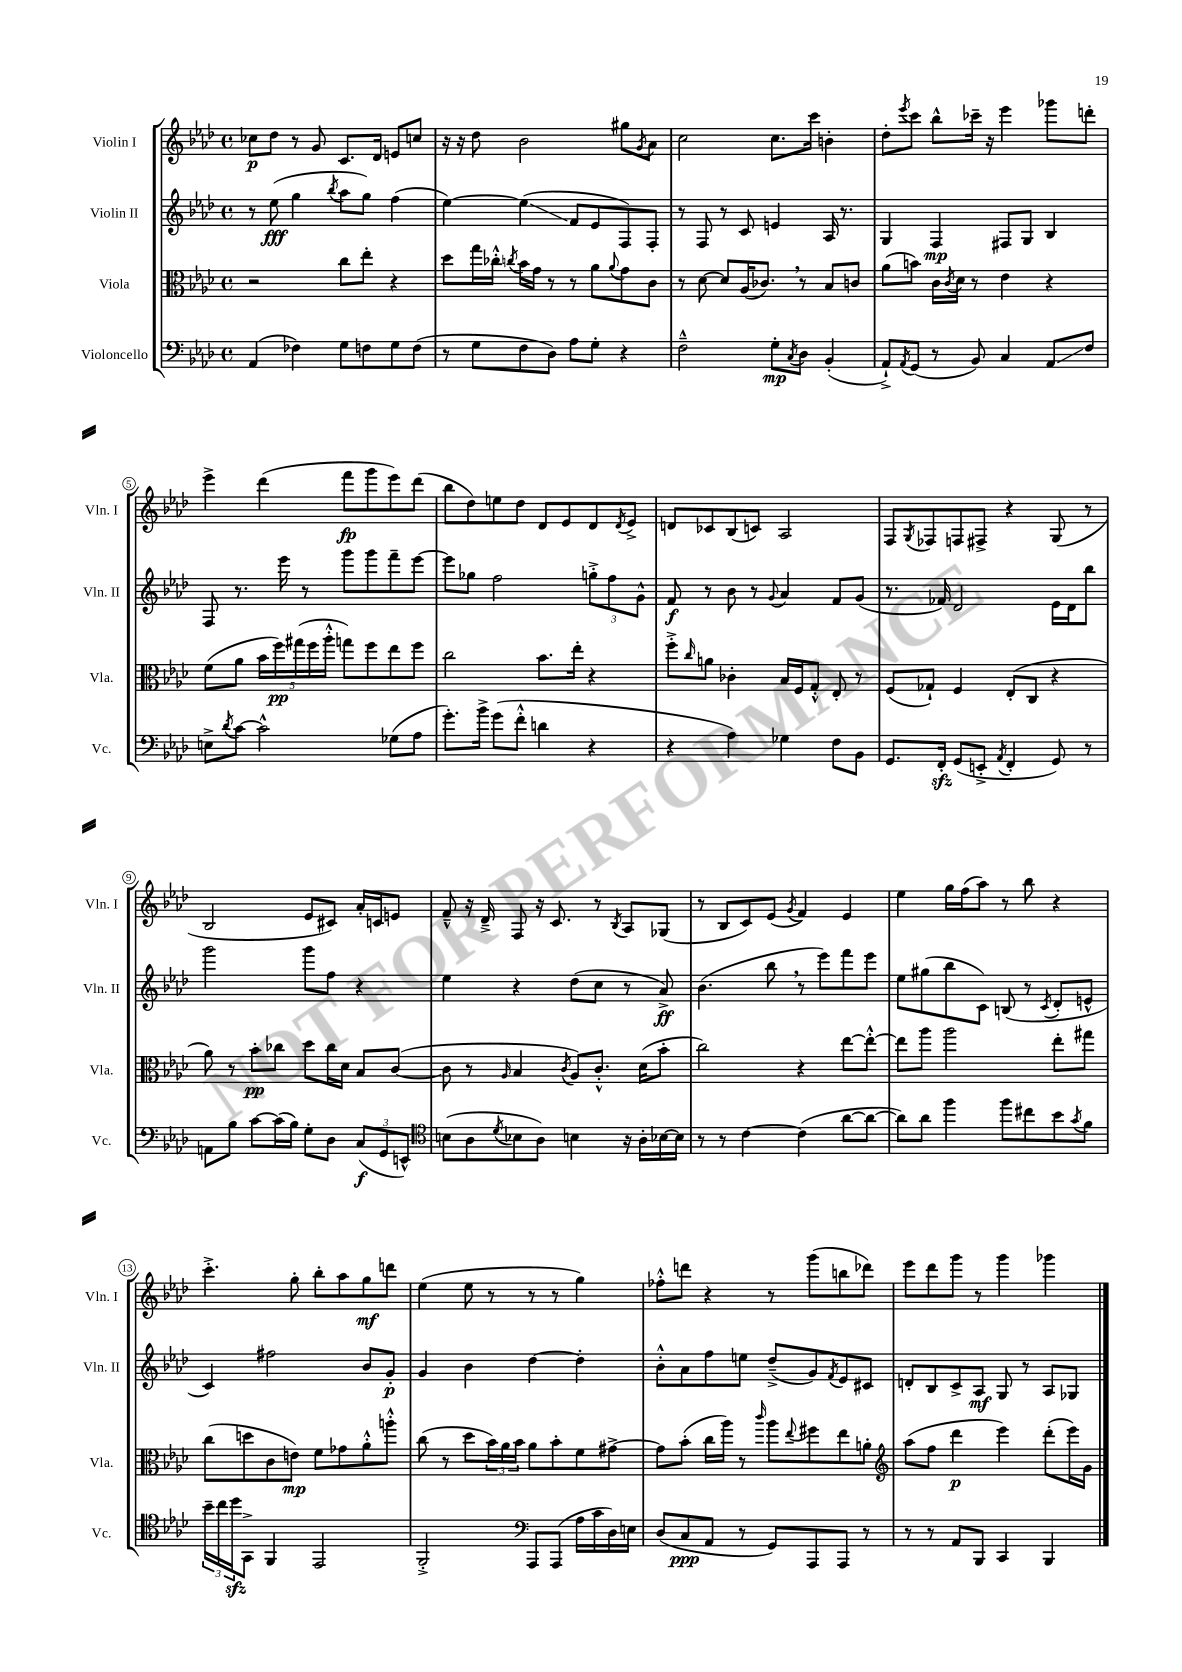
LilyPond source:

<<
\new StaffGroup <<
\new Staff = "s0" \with { instrumentName = "Violin I" shortInstrumentName = "Vln. I" } {
    \clef treble \key aes \major \defaultTimeSignature \time 4/4
    ces''8\p des''8 r8 g'8 c'8. des'16 e'8 c''8 |
    r16 r16 des''8 bes'2 gis''8 \acciaccatura { g'8 } aes'8 |
    c''2 c''8. c'''16 b'4-. |
    des''8-. \acciaccatura { ees'''8 } c'''8 bes''8-^ ces'''16-- r16 ees'''4 ges'''8 d'''8-. |
    ees'''4-> des'''4( f'''8\fp g'''8 ees'''8) des'''8( |
    bes''8 des''8) e''8 des''8 des'8 ees'8 des'8 \acciaccatura { des'8 } ees'8-> |
    d'8 ces'8 bes8( c'8) aes2 |
    f8 \acciaccatura { g8 } fes8 f8 fis8-> r4 g8( r8 |
    bes2 ees'8 cis'8) aes'16-. c'16 e'8 |
    f'8---^ r16 des'16---> f8 r16 c'8. r8 \acciaccatura { bes8 } aes8 ges8( |
    r8 bes8 c'8) ees'8( \acciaccatura { g'8 } f'4) ees'4 |
    ees''4 g''16 f''16( aes''8) r8 bes''8 r4 |
    c'''4.-.-> g''8-. bes''8-. aes''8 g''8\mf d'''8 |
    ees''4( ees''8 r8 r8 r8 g''4) |
    fes''8-.-^ d'''8 r4 r8 g'''8( b''8 des'''8) |
    ees'''8 des'''8 g'''8 r8 g'''4 ges'''4 \bar "|." |
}
\new Staff = "s1" \with { instrumentName = "Violin II" shortInstrumentName = "Vln. II" } {
    \clef treble \key aes \major \defaultTimeSignature \time 4/4
    r8 ees''8\fff( g''4 \acciaccatura { bes''8 } aes''8 g''8) f''4( |
    ees''4~) ees''4\glissando( f'8 ees'8 f8) f8-. |
    r8 f8 r8 c'8 e'4 aes16 r8. |
    g4 f4\mp fis8 g8 bes4 |
    f8 r8. ees'''16 r8 g'''8 g'''8 f'''8-- ees'''8~ |
    ees'''8 ges''8 f''2 \tuplet 3/2 { g''8-.-> f''8 g'8-^ } |
    f'8\f r8 bes'8 r8 \appoggiatura { g'8 } aes'4 f'8 g'8( |
    r8. fes'16) des'2 ees'16 des'16 bes''8 |
    g'''2 g'''8 f''8 r4 |
    ees''4 r4 des''8( c''8 r8 aes'8->\ff) |
    bes'4.( bes''8 \breathe r8 ees'''8) f'''8 ees'''8 |
    ees''8 gis''8( bes''8 c'8) b8( r8 \acciaccatura { c'8 } des'8-. e'8-^ |
    c'4) fis''2 bes'8 g'8-.\p |
    g'4 bes'4 des''4~ des''4-. |
    bes'8-.-^ aes'8 f''8 e''8 des''8--->( g'8) \acciaccatura { f'8 } ees'8 cis'8 |
    d'8-. bes8 c'8-> aes8\mf g8 r8 aes8 ges8 \bar "|." |
}
\new Staff = "s2" \with { instrumentName = "Viola" shortInstrumentName = "Vla." } {
    \clef alto \key aes \major \defaultTimeSignature \time 4/4
    r2 c''8 ees''8-. r4 |
    des''8 g''16 ces''16-.-^ \acciaccatura { c''8 } bes'16 g'16 r8 r8 aes'8 \appoggiatura { aes'8 } g'8 c'8 |
    r8 des'8~ des'8 aes16( ces'8.) \breathe r8 bes8 c'8 |
    aes'8( b'8) c'16 \acciaccatura { c'8 } des'16 r8 ees'4 r4 |
    f'8( aes'8 \tuplet 5/4 { bes'16 f''16\pp) gis''16( f''16 aes''16-.-^ } g''8) f''8 ees''8 f''8 |
    c''2 bes'8. ees''16-. r4 |
    f''8-.-> \grace { c''16 } a'8 ces'4-. bes16 f16 g8-.-^ ees8-. r8 |
    f8( ges8-!) f4 ees8-.( c8 r4 |
    aes'8) r8 bes'8-.\pp ces''8 des''8 ces''16 des'16 bes8 c'8~( |
    c'8 r8 \grace { aes16 } bes4 \acciaccatura { c'8 } aes8) c'8.-.-^ des'16( bes'8-. |
    c''2) r4 ees''8~ ees''8~-.-^ |
    ees''8 aes''8 aes''2 ees''8-. gis''8 |
    c''8( d''8 c'8 e'8\mp) f'8 ges'8 aes'8-.-^ a''8-.-^ |
    c''8( r8 des''8 \tuplet 3/2 { bes'16) aes'16 bes'16 } aes'8 bes'8-. f'8 gis'8~-> |
    gis'8 bes'8-.( c''16 aes''16) r8 \grace { c'''16 } aes''8 \appoggiatura { ees''8 } fis''8 ees''8 a'8-. |
    \clef treble aes''8( f''8 des'''4\p ees'''4) des'''8-.( ees'''16) g'16 \bar "|." |
}
\new Staff = "s3" \with { instrumentName = "Violoncello" shortInstrumentName = "Vc." } {
    \clef bass \key aes \major \defaultTimeSignature \time 4/4
    aes,4( fes4) g8 f8 g8 f8( |
    r8 g8 f8 des8) aes8 g8-. r4 |
    f2---^ g8-.\mp \acciaccatura { c8 } des8 bes,4-.( |
    aes,8-!->) \acciaccatura { aes,8 } g,8( r8 bes,8) c4 aes,8\glissando f8 |
    e8-> \acciaccatura { des'8 } c'8~ c'2-^ ges8( aes8 |
    g'8.-.) bes'16-> g'8( f'8-.-^ d'4 r4 |
    r4 aes4) ges4 f8 bes,8 |
    g,8. f,16-.\sfz g,8( e,8-.-> \acciaccatura { aes,8 } f,4-. g,8) r8 |
    a,8 bes8 c'8~ c'16( bes16) g8-. des8 \tuplet 3/2 { c8\f( g,8 e,8-^) } |
    \clef tenor b8( aes8 \acciaccatura { des'8 } bes8 aes8) b4 r16 aes16-. bes16~ bes16 |
    r8 r8 c'4~ c'4( aes'8~ aes'8~ |
    aes'8) aes'8 f''4 f''8 cis''8 bes'8 \acciaccatura { g'8 } f'8 |
    \tuplet 3/2 { bes'16-- c''16 des''16\sfz } g,8-> f,4 ees,2 |
    f,2-.-> \clef bass aes,,8 aes,,8( aes16 c'16 des16) e16 |
    des8( c8\ppp aes,8 r8 g,8) aes,,8 aes,,8 r8 |
    r8 r8 aes,8 bes,,8 c,4 bes,,4 \bar "|." |
}
>>
>>
\layout { \context { \Score \override BarNumber.stencil = #(make-stencil-circler 0.1 0.3 ly:text-interface::print) } }
